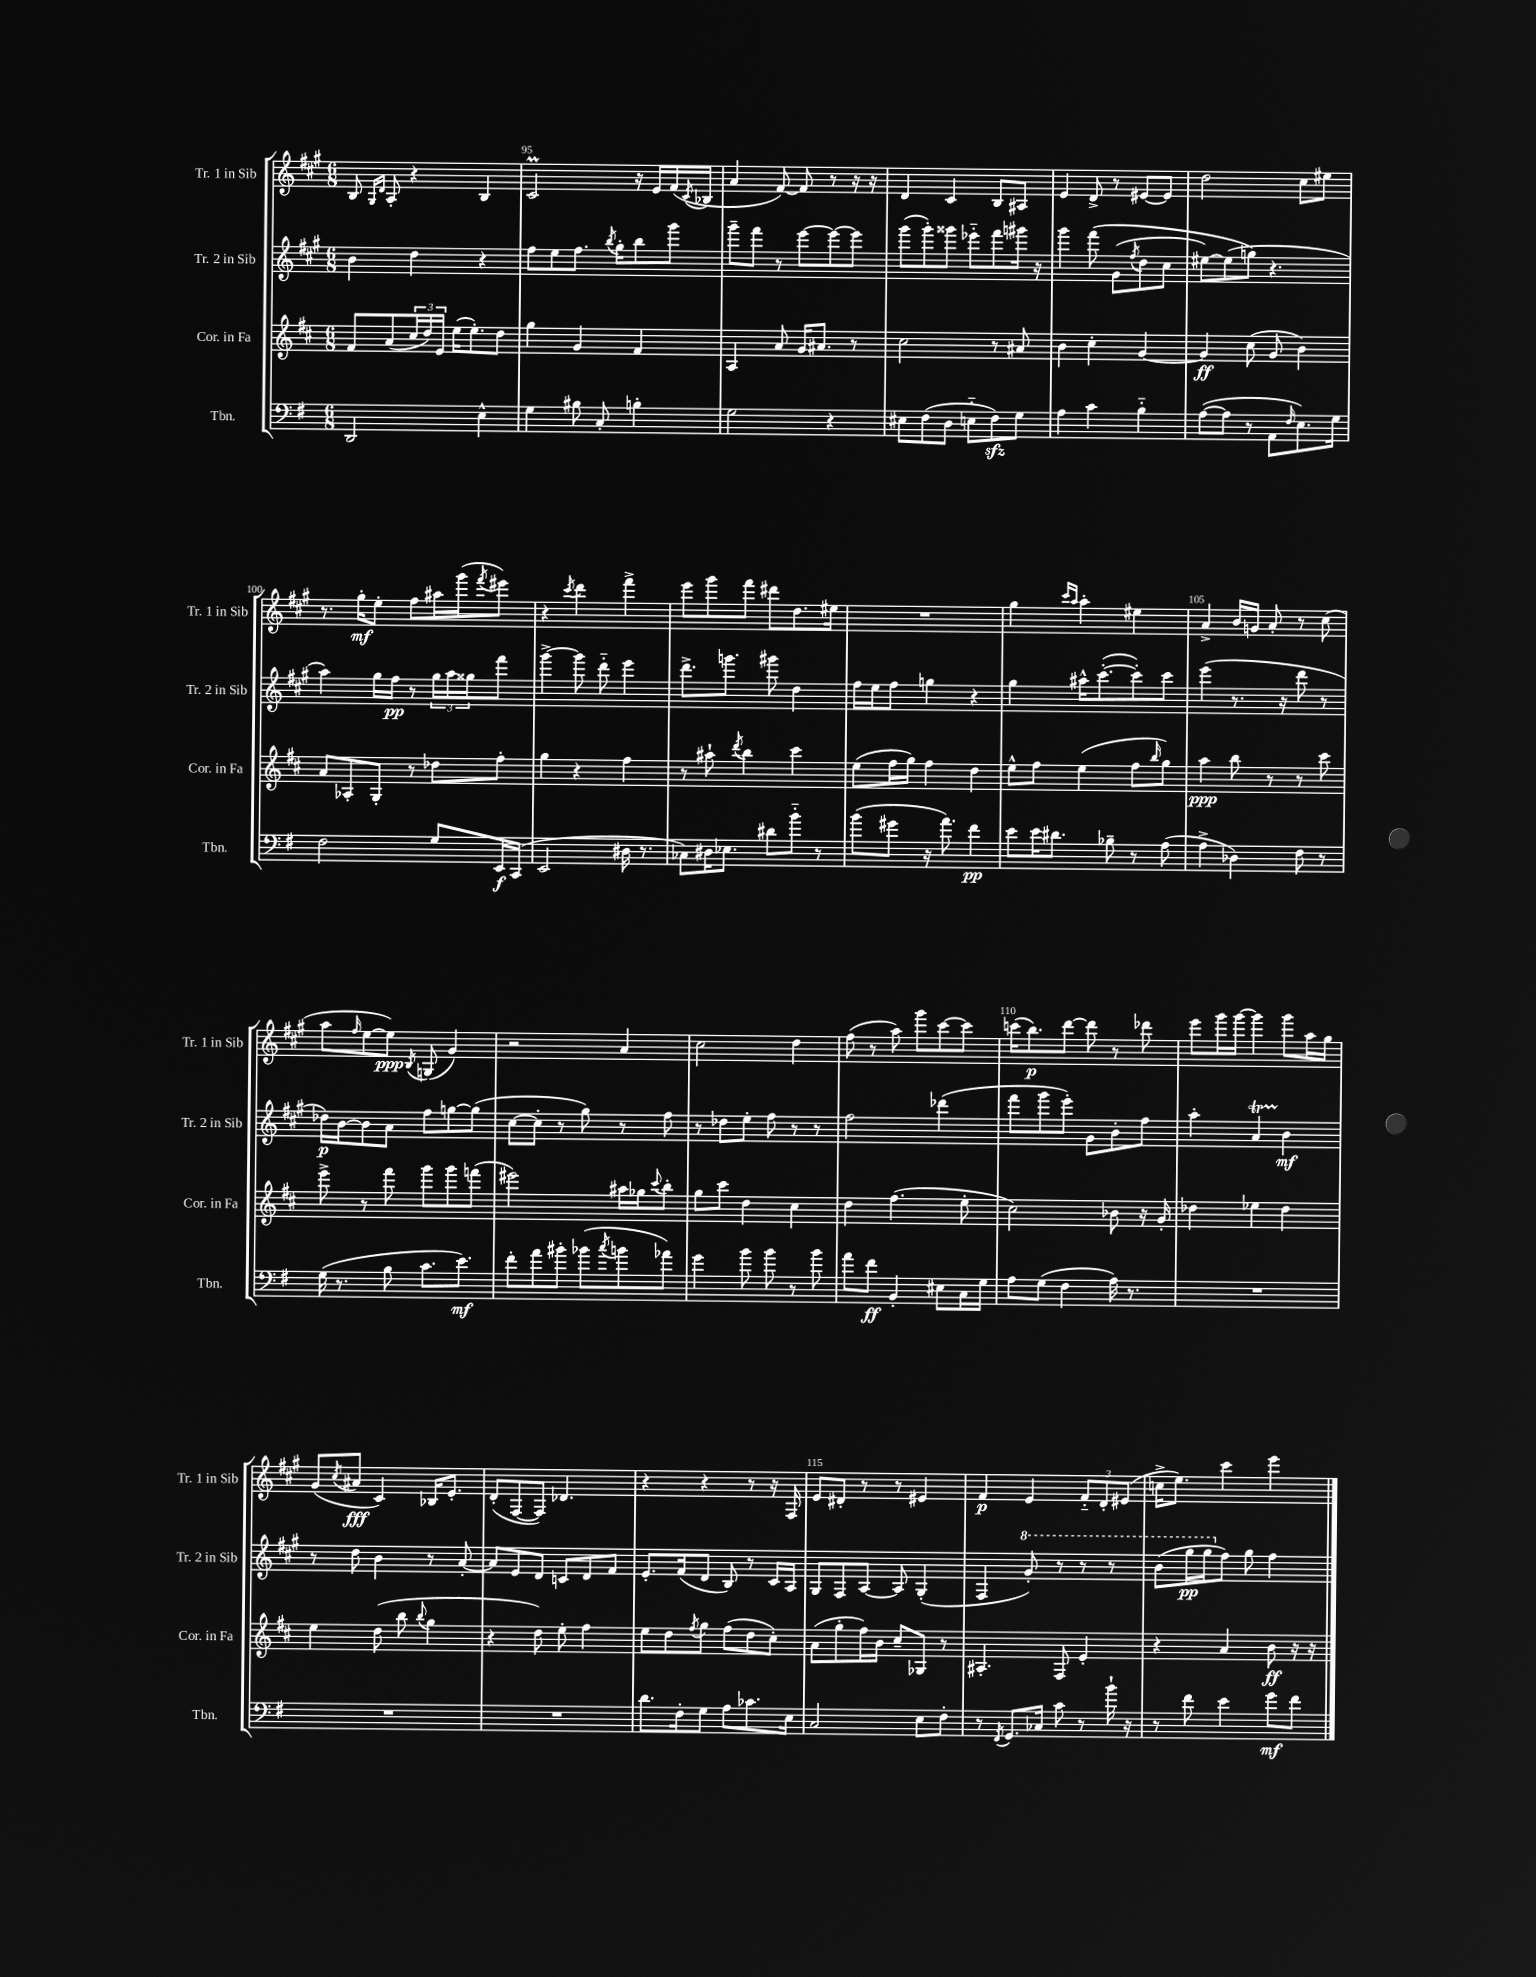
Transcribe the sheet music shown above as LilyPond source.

<<
\new StaffGroup <<
\new Staff = "s0" \with { instrumentName = "Tr. 1 in Sib" shortInstrumentName = "Tr. 1 in Sib" } {
    \clef treble \key a \major \numericTimeSignature \time 6/8
    b8 \grace { gis16 d'16 } a8-. r4 b4 |
    cis'2\prall r16 e'16 fis'16( \acciaccatura { cis'8 } bes16 |
    a'4 fis'8~) fis'8 r8 r16 r16 |
    d'4 cis'4 b8 ais8 |
    e'4 d'8-> r8 eis'8~ eis'8 |
    d''2 cis''8 eis''8 |
    r8. gis''16-.\mf e''8-. fis''8 ais''16 gis'''16( \acciaccatura { fis'''8 } eis'''8) |
    r4 \acciaccatura { cis'''8 } d'''4 fis'''4-> |
    e'''8 gis'''8 fis'''8 dis'''8 d''8. eis''16 |
    R2. |
    gis''4 \grace { cis'''16 a''16 } a''4-. eis''4 |
    a'4-> b'16 g'16 a'8-. r8 cis''8( |
    a''8 \grace { fis''16 } e''8~ e''8\ppp) \acciaccatura { b8 } g8( gis'4) |
    r2 a'4 |
    cis''2 d''4 |
    fis''8( r8 a''8) gis'''8 cis'''8~ cis'''8 |
    c'''16( b''8.\p) d'''8~ d'''8 r8 des'''8 |
    e'''8 gis'''16 gis'''16~ gis'''4 gis'''8 a''16 gis''16 |
    gis'8( \acciaccatura { cis''8 } ais'8\fff cis'4) bes16 e'8.-. |
    d'8-.( fis8~ fis8) des'4. |
    r4 r4 r8 r16 fis16 |
    e'8 dis'8-. r8 r8 eis'4 |
    fis'4\p e'4 \tuplet 3/2 { fis'8-_ d'8-. eis'8( } |
    c''16-> e''8.) cis'''4 e'''4 \bar "|." |
}
\new Staff = "s1" \with { instrumentName = "Tr. 2 in Sib" shortInstrumentName = "Tr. 2 in Sib" } {
    \clef treble \key a \major \numericTimeSignature \time 6/8
    b'4 d''4 r4 |
    fis''8 e''8 fis''8. \acciaccatura { b''8 } gis''16-. b''8 gis'''8 |
    gis'''8-- fis'''8 r8 e'''8~ e'''8~ e'''8 |
    gis'''8( gis'''8-.) gisis'''8 ees'''8-_ fis'''8 gis'''16 r16 |
    gis'''4 fis'''8\( gis'8( \acciaccatura { fis''8 } d''8 cis''8 |
    eis''8~) eis''8( g''8\) r4. |
    a''4) gis''16 fis''16\pp r8 \tuplet 3/2 { gis''16 a''16 gisis''16 } fis'''8 |
    gis'''4~-> gis'''8 d'''8-_ e'''4 |
    d'''8.-> g'''8. gis'''8 d''4 |
    fis''16 e''16 fis''8 g''4 r4 |
    gis''4 ais''16-^ cis'''8.~-.( cis'''8-.) cis'''8 |
    e'''4( r8. r16 d'''8 r8 |
    des''16\p) b'16~ b'8 a'8 fis''8 g''8~ g''8( |
    cis''8~ cis''8-. r8 gis''8) r8 fis''8 |
    r8 des''8 e''8-. fis''8 r8 r8 |
    fis''2 des'''4( |
    fis'''8 gis'''8 e'''8-.) gis'8 b'8-. fis''8 |
    a''4-. a'4\startTrillSpan b'4\stopTrillSpan\mf |
    r8 d''8 b'4 r8 a'8~-. |
    a'8 e'8 d'8 c'8 d'8 fis'8 |
    e'8.-. fis'16( d'8 b8) r8 cis'16 a16 |
    gis8 fis8 a8~ a8 gis4-.( |
    fis4 \ottava #1 gis''8-.) r8 r8 r8 |
    b''8( gis'''16\pp gis'''16 \ottava #0 fis''8) gis''8 fis''4 \bar "|." |
}
\new Staff = "s2" \with { instrumentName = "Cor. in Fa" shortInstrumentName = "Cor. in Fa" } {
    \clef treble \key d \major \numericTimeSignature \time 6/8
    fis'8 a'8( \tuplet 3/2 { cis''16 d''16) e'16 } e''16( e''8.-.) d''8 |
    g''4 g'4 fis'4 |
    a4 a'8 g'16 ais'8. r8 |
    cis''2 r8 ais'8 |
    b'4 cis''4-. g'4~ |
    g'4\ff cis''8( g'8 b'4) |
    a'8 aes8-. g8-. r8 des''8 fis''8-. |
    g''4 r4 fis''4 |
    r8 ais''8-! \acciaccatura { d'''8 } b''4 cis'''4 |
    e''8( fis''16 g''16) fis''4 d''4 |
    e''8-^ fis''8 e''4( fis''8 \grace { b''16 } g''8) |
    a''4\ppp b''8 r8 r8 cis'''8 |
    e'''8-> r8 fis'''8 g'''8 g'''8 f'''8( |
    eis'''2) ais''16 ges''16 \appoggiatura { cis'''8 } b''8-. |
    g''8 cis'''8 d''4 cis''4 |
    d''4 fis''4.( e''8-. |
    cis''2) bes'8 r16 g'16-. |
    des''4 ees''4 des''4 |
    e''4 d''8( b''8 \appoggiatura { b''8 } g''4 |
    r4 d''8) e''8-. fis''4 |
    e''8 d''8 \acciaccatura { fis''8 } g''8 fis''8( d''8 cis''8-.) |
    a'8( g''8-. fis''16) b'16 cis''8-- ges8 r8 |
    ais4.-. fis8 e'4-. |
    r4 a'4 b'8\ff r16 r16 \bar "|." |
}
\new Staff = "s3" \with { instrumentName = "Tbn." shortInstrumentName = "Tbn." } {
    \clef bass \key g \major \numericTimeSignature \time 6/8
    d,2 e4-^ |
    g4 bis8 c8-. b4-. |
    g2 r4 |
    eis8 fis8( d8 e8-_ fis8\sfz) g8 |
    a4 c'4 b4-_ |
    a8~( a8 r8 a,8 \grace { fis16 } e8.) g16 |
    fis2 g8 e,16\f c,16( |
    e,2 dis16 r8. |
    ces8) dis16 ees8. dis'8 b'8-_ r8 |
    b'8( gis'8 r16 a'8.) fis'4\pp |
    e'8 e'16 dis'8. bes8-- r8 a8( |
    a4-> des4) fis8 r8 |
    g16( r8. b8 c'8. e'8.\mf) |
    fis'8-. a'8 bis'8-. bes'8( \acciaccatura { c''8 } b'8 aes'8) |
    g'4 b'8 b'8 r8 b'8 |
    a'8 fis'8\ff b,4-. eis8 c16 g16 |
    a8 g8( fis4 a16) r8. |
    R2. |
    R2. |
    R2. |
    d'8. fis16-. g8 a8 ces'8. e16 |
    c2 e8 fis8-. |
    r8 \acciaccatura { fis,8 } g,8. ces16 c'8 r8 b'16-! r16 |
    r8 fis'8 e'4 g'8\mf fis'8 \bar "|." |
}
>>
>>
\layout { \context { \Score currentBarNumber = #94 \override BarNumber.break-visibility = ##(#f #t #t) barNumberVisibility = #(every-nth-bar-number-visible 5) } }
